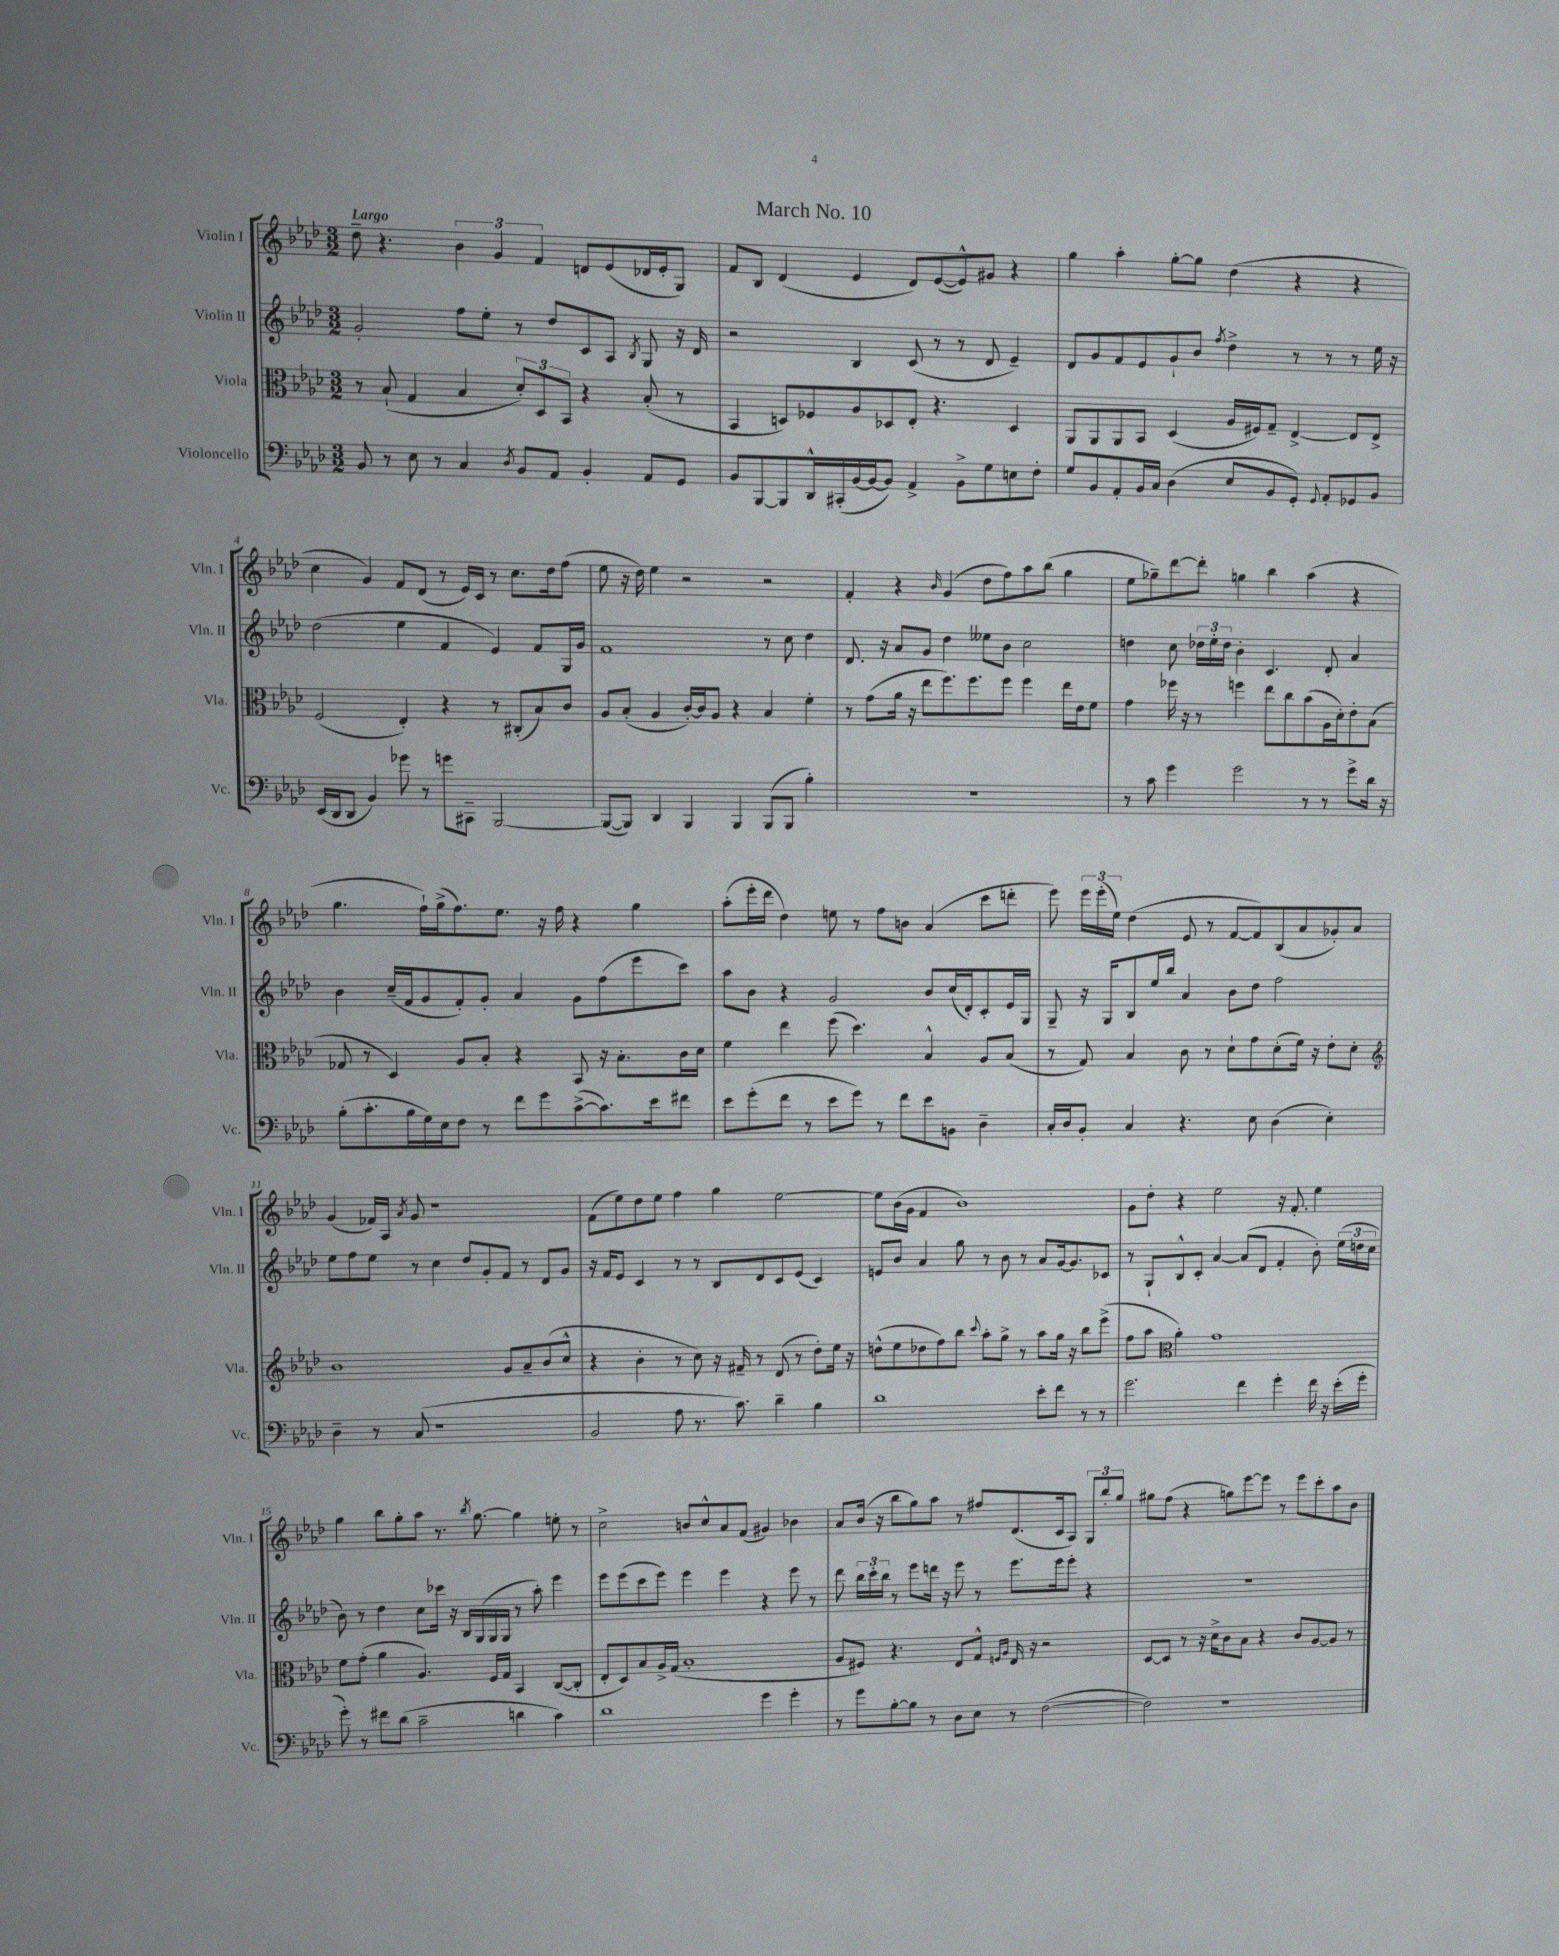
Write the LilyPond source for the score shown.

\header { title = "March No. 10" }
<<
\new StaffGroup <<
\new Staff = "s0" \with { instrumentName = "Violin I" shortInstrumentName = "Vln. I" } {
    \clef treble \key aes \major \numericTimeSignature \time 3/2 \tempo "Largo"
    \autoBeamOff des''8-- r4. \tuplet 3/2 { bes'4 g'4 f'4 } d'8[ ees'8( des'16 ees'16-. g8]) |
    f'8[ bes8] des'4( ees'4 des'8[) ees'8~( ees'8-^) gis'8] r4 |
    g''4 aes''4-. g''8[~-. g''8] des''4( r4 r4 |
    c''4 g'4) f'8[ des'8]( r8 ees'16[) c'16] r8 c''8.[ des''16 f''8]( |
    ees''8 r16 des''16) ees''4 r2 r2 |
    f'4-. r4 \grace { bes'16 } g'4( des''8[ f''8) aes''8 bes''8]( g''4 |
    ees''8[ ges''8--) des'''8~ des'''8]-. g''4 bes''4 aes''4( r4 |
    g''4. f''16[-!) g''16->( f''8.) ees''8.] r16 f''16 r4 g''4 |
    aes''8[-.( ees'''16-. des'''16] des''4) e''8 r8 f''8[ b'8] aes'4( c'''8[ d'''8]-. |
    ees'''8) \tuplet 3/2 { ees'''16[ ees'''16-.( ees''16]) } des''4( ees'8 r8 f'8[~ f'8) bes8( aes'8 ges'8-.) aes'8] |
    g'4( fes'16[) aes16] \acciaccatura { aes'8 } g'8 r1 |
    f'8[( ees''8) des''8 ees''8] f''4 g''4 ees''2~ |
    ees''8[ bes'16( g'16] f'4 bes'1) |
    g'8[ des''8]-. r4 ees''2 r16 f'8.-. ees''4 |
    g''4 bes''8[ g''8-. aes''8] r8. \acciaccatura { bes''8 } g''8.~ g''4 e''8-. r8 |
    c''2-> b'8[ c''8-^ aes'8 f'8]( gis'4) bes'4 |
    aes'8[ bes'16]( r16 bes''8[ g''8) aes''8] r8 fis''8[ des'8.( c'16 aes8]) \tuplet 3/2 { g8[ bes''8-. g''8] } |
    gis''8[ f''8]( r4 g''8[) ees'''8~ ees'''8] r8 ees'''8[ c'''8-. aes''8 bes'8] \bar "|." |
}
\new Staff = "s1" \with { instrumentName = "Violin II" shortInstrumentName = "Vln. II" } {
    \clef treble \key aes \major \numericTimeSignature \time 3/2
    \autoBeamOff g'2-. f''8[ ees''8]-. r8 des''8[ c'8 aes8] \acciaccatura { bes8 } g8 r16 des'16 |
    r2 bes4 c'8( r8 r8 des'8 ees'4--) |
    des'8[ g'8 f'8 ees'8 g'8-! bes'8] \acciaccatura { f''8 } des''4-> r8 r8 r8 ees''16 r16 |
    des''2( ees''4 f'4 ees'4) f'8[ g16 g'16] |
    f'1 r8 c''8 des''4 |
    des'8. r16 aes'8[ g'8] des''4 eeses''8[ bes'8] c''2 |
    d''4 c''8 \tuplet 3/2 { des''16[ ees''16-. des''16] } bes'4-. c'4. des'8-. aes'4 |
    bes'4 c''16[--( f'16 g'8 f'8-.) g'8]-. aes'4 g'8[ f''8( ees'''8 c'''8]) |
    aes''8[ bes'8] r4 g'2 bes'8[ c''16( des'16-.) c'8-. ees'16 g16] |
    g8-- r16 g16[ bes8 ees''16 bes''16] aes'4 bes'8[ des''8] f''2 |
    ees''8[ f''8 ees''8] r8 c''4 des''8[ g'8-. f'8] r8 des'8[ g'8] |
    r16 f'16[ ees'8] c'4 r8 r8 bes8[ des'8 c'8 ees'8]( c'4) |
    e'8[ bes'8] aes'4 g''8 r8 bes'8 r8 aes'8[ g'16~ g'8. ces'8] |
    r8 g8[-! bes8-^ c'8]-. aes'4~ aes'8[( des'8] f'4-. bes'8-.) \tuplet 3/2 { ees''16[( d''16 c''16] } |
    bes'8) r8 des''4 c''8[ ces'''16] r16 bes16[ g16( g16 g16] r8 aes''8-.) ees'''4 |
    ees'''8[ ees'''8( c'''8 ees'''8]) ees'''4 ees'''4 r4 ees'''8 r8 |
    des'''8 \tuplet 3/2 { bes''16[ c'''16-. bes''16] } r8 ees'''8[ d'''16] r16 ees'''8 r8 ees'''8.[ ees'''16 ees'''8]-. r4 |
    R1. \bar "|." |
}
\new Staff = "s2" \with { instrumentName = "Viola" shortInstrumentName = "Vla." } {
    \clef alto \key aes \major \numericTimeSignature \time 3/2
    \autoBeamOff r8 bes8-!( g4 bes4 \tuplet 3/2 { des'8[-.) des8 bes,8] } r4 bes8-.( r8 |
    bes,4 d8[) fes8 aes8 des8 ees8]-. r4. des4 |
    aes,8[ aes,8 aes,8 bes,8] des4( aes16[ fis16) g8]-- ees4~-> ees8[ ees8]-> |
    f2( ees4-.) r4 r8 cis8[-.( bes8) c'8] |
    aes8[ bes8]-.( aes4 c'16[~-.) c'16 aes8] r4 bes4 f'4-. |
    r8 g'8[( aes'16] r16 ees''8[ f''8.) f''8. f''8] f''4 ees''16[ ees'16 f'8] |
    g'4 fes''16 r16 r8 f''4 ees''8[ c''8 bes'8( aes16 des'16-.) ees'8-. bes8]( |
    ges8 r8 des4) aes8[ bes8]-. r4 bes,8 r16 bes8.[-. c'16 des'16] |
    f'4 ees''4 f''8( des''4.) bes4-^ aes8[ bes8]( |
    r8 g8) bes4 c'8 r8 des'8[-! g'8 des'8-.( f'16]) r16 ees'8[-. des'8]-. |
    \clef treble bes'1 g'8[ aes'8-- bes'8( c''8]-^ |
    r4 bes'4-. r8 c''8) r16 fis'16-- r8 des'8( r8 des''8[-.) ees''16] r16 |
    d''8[-^( ees''8 des''8 f''8) bes''8] \appoggiatura { c'''8 } aes''8[-. g''8]-> r8 aes''8[ g''16] r16 bes''8[ ees'''8]->( |
    f''8[ aes''8] \clef alto aes'4-.) g'1 |
    f'8[ g'8]-.( aes'4 aes4.) f16[ g16] bes,4 c8[~( c8]-. |
    ees8[-. des8) bes8 aes16-> g16]( bes1-. |
    aes8[ fis8]) r4. ees8[ g8]-^ \grace { f16[ aes16] } ees16 r16 r2 |
    des8[~ des8] r8 r16 des'16[-> c'8 bes8] r4 c'8[ aes8~ aes8] r8 \bar "|." |
}
\new Staff = "s3" \with { instrumentName = "Violoncello" shortInstrumentName = "Vc." } {
    \clef bass \key aes \major \numericTimeSignature \time 3/2
    \autoBeamOff bes,8 r8 ees8 r8 c4 \acciaccatura { des8 } bes,8[ aes,8] bes,4-. aes,8[ g,8] |
    bes,8[ bes,,8~ bes,,8 des,16-^ cis,16-.( bes,16~ bes,16~ bes,8]) aes,4-> bes,8[-> g8 e8 f8]-. |
    g8[ bes,8 aes,8-. bes,16 c16] des4( ees8[ bes,8 g,8]-.) \appoggiatura { g,8 } aes,8[-. ges,8 bes,8] |
    ees,16[( des,16 des,8] bes,4) ges'8 r8 g'8[ cis,8]-- bes,,2~ |
    bes,,8[~( bes,,8]) des,4 bes,,4 bes,,4 bes,,8[( bes,,8] bes4-.) |
    R1. |
    r8 c'8 g'4 g'2 r8 r8 g'8[-> des'16] r16 |
    bes8[-.( c'8.-. bes16 g16) ees16 f8] r8 f'8[ g'8 c'8~->( c'8.) ees'16 fis'8] |
    ees'8[ g'8-.( f'8] r8 ees'8[ g'8]) r8 f'8[ ees'8 b,8] des4-- |
    c16[-. des16 bes,8]-. c4 r4. ees8 des4( ees4-.) |
    des4-- r8 c8( r1 |
    bes,2 aes8 r8. c'8.) des'4-- bes4 |
    des'1 ees'8[-. f'8] r8 r8 |
    g'2. f'4 g'4-. f'16 r16 ees'16[-.( g'16]-. |
    g'8-.) r8 fis'8[ des'8]( c'2-- d'4 c'4) |
    des'1 g'4 g'4-. |
    r8 g'8[ bes8~-. bes8] r8 des8[ ees8] r8 f2~( |
    f2) r1 \bar "|." |
}
>>
>>
